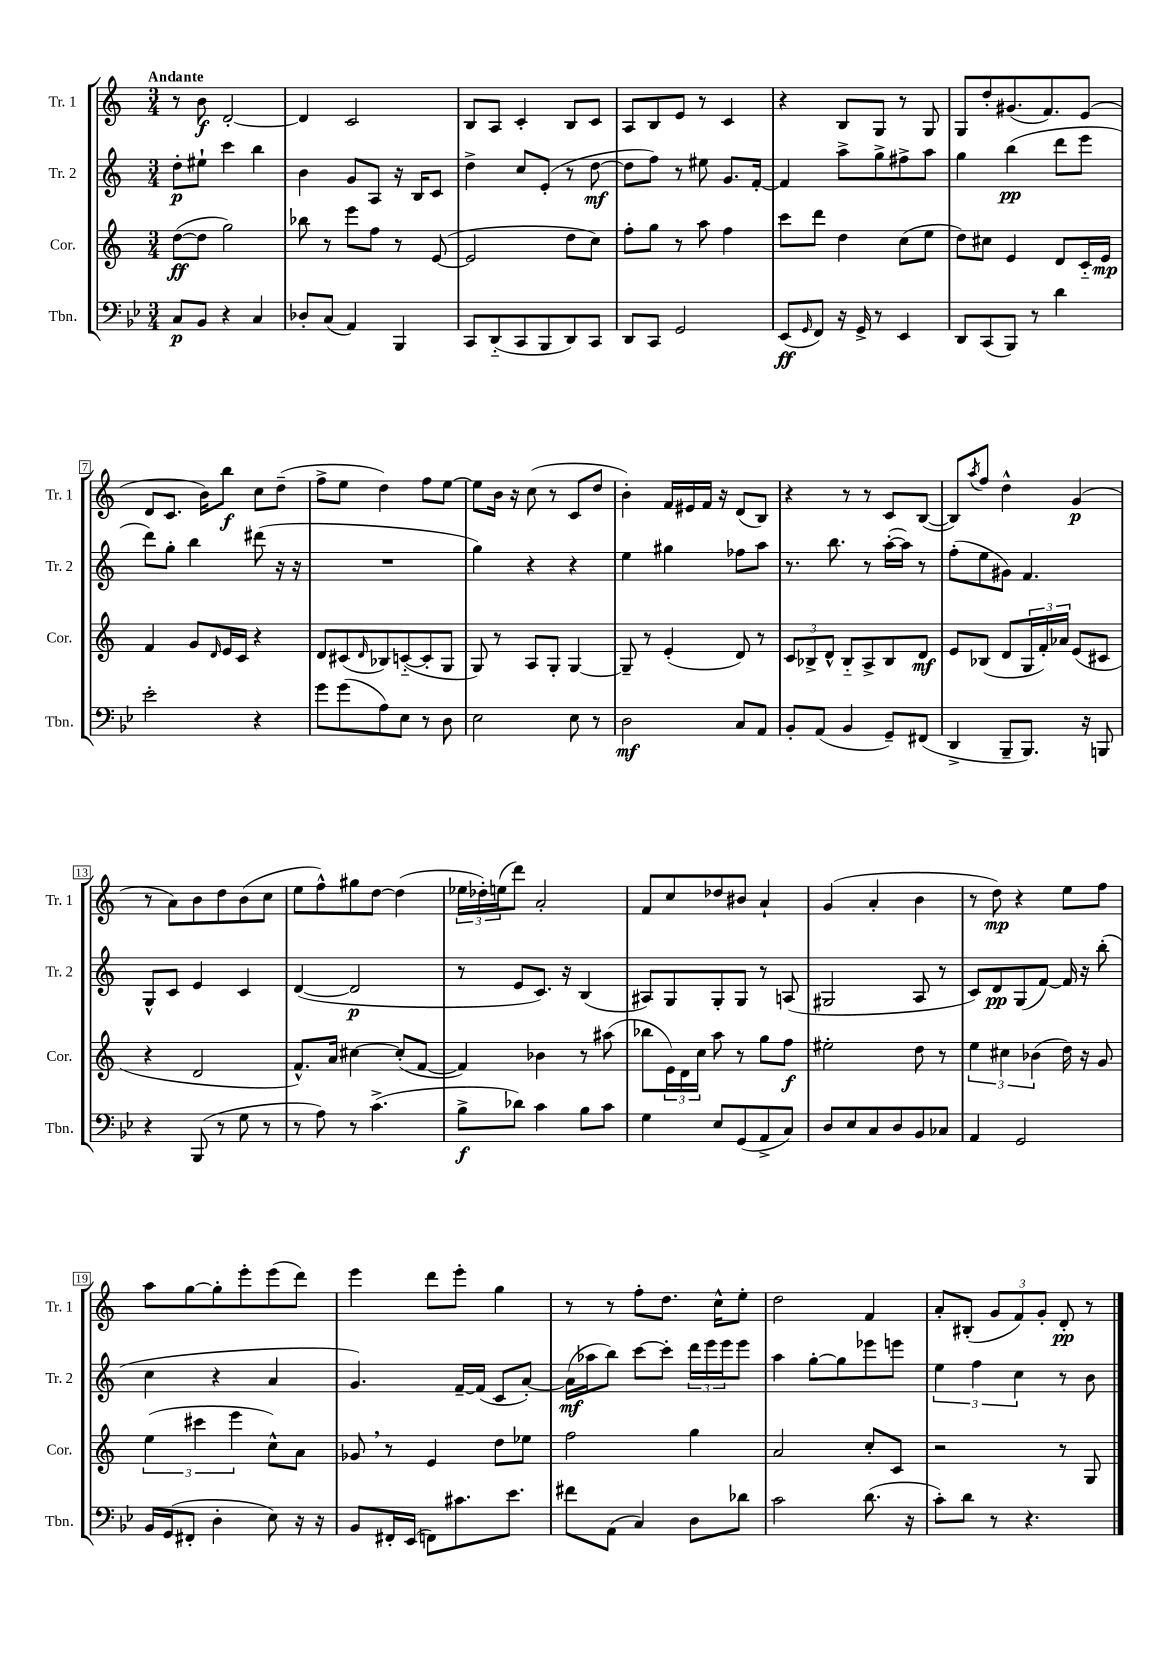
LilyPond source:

<<
\new StaffGroup <<
\new Staff = "s0" \with { instrumentName = "Tr. 1" shortInstrumentName = "Tr. 1" } {
    \clef treble \key c \major \numericTimeSignature \time 3/4 \tempo "Andante"
    r8 b'8\f d'2~-. |
    d'4 c'2 |
    b8 a8 c'4-. b8 c'8 |
    a8 b8 e'8 r8 c'4 |
    r4 b8 g8 r8 g8 |
    g8 d''8-. gis'8.( f'8.) e'8( |
    d'8 c'8. b'16) b''8\f c''8 d''8--( |
    f''8-> e''8 d''4) f''8 e''8~ |
    e''8 b'16 r16 c''8( r8 c'8 d''8 |
    b'4-.) f'16 eis'16 f'16 r16 d'8( b8) |
    r4 r8 r8 c'8 b8~( |
    b8) \acciaccatura { a''8 } f''8 d''4-^ g'4\p( |
    r8 a'8) b'8 d''8 b'8( c''8 |
    e''8 f''8-^) gis''8 d''8~ d''4( |
    \tuplet 3/2 { ees''16 des''16-.) e''16( } d'''8) a'2-. |
    f'8 c''8 des''8 bis'8 a'4-! |
    g'4( a'4-. b'4 |
    r8 d''8\mp) r4 e''8 f''8 |
    a''8 g''8~ g''8-. e'''8-. e'''8( d'''8) |
    e'''4 d'''8 e'''8-. g''4 |
    r8 r8 f''8-. d''8. c''16-^ e''8-. |
    d''2 f'4 |
    a'8-. bis8-.( \tuplet 3/2 { g'8 f'8) g'8-. } d'8-.\pp r8 \bar "|." |
}
\new Staff = "s1" \with { instrumentName = "Tr. 2" shortInstrumentName = "Tr. 2" } {
    \clef treble \key c \major \numericTimeSignature \time 3/4
    d''8-.\p eis''8-! c'''4 b''4 |
    b'4 g'8 a8 r16 b16 c'8 |
    d''4-> c''8 e'8-.( r8 d''8~\mf |
    d''8 f''8) r8 eis''8 g'8. f'16~-. |
    f'4 a''8-> g''8-> fis''8-> a''8 |
    g''4 b''4\pp( d'''8 e'''8 |
    d'''8) g''8-. b''4 dis'''8( r16 r16 |
    R2. |
    g''4) r4 r4 |
    e''4 gis''4 fes''8 a''8 |
    r8. b''8. r8 a''16~-.( a''16) r8 |
    f''8-.( e''8 gis'8) f'4. |
    g8-^ c'8 e'4 c'4 |
    d'4~( d'2\p |
    r8 e'8 c'8.) r16 b4( |
    ais8) g8 g8-. g8 r8 a8( |
    gis2 a8 r8 |
    c'8) d'8\pp g8( f'8~) f'16 r16 b''8-.( |
    c''4 r4 a'4 |
    g'4.) f'16~-- f'16( c'8 a'8~-.) |
    a'16\mf( aes''16 b''8) c'''8~ c'''8-. \tuplet 3/2 { d'''16 e'''16 e'''16 } e'''8 |
    a''4 g''8~-. g''8 ees'''8 e'''8 |
    \tuplet 3/2 { e''4 f''4 c''4 } r8 b'8 \bar "|." |
}
\new Staff = "s2" \with { instrumentName = "Cor." shortInstrumentName = "Cor." } {
    \clef treble \key c \major \numericTimeSignature \time 3/4
    d''8~\ff( d''8 g''2) |
    bes''8 r8 e'''8 f''8 r8 e'8~( |
    e'2 d''8 c''8) |
    f''8-. g''8 r8 a''8 f''4 |
    c'''8 d'''8 d''4 c''8( e''8 |
    d''8) cis''8 e'4 d'8 c'16-_ e'16\mp |
    f'4 g'8 \grace { d'16 } e'16 c'16 r4 |
    d'8 cis'8( \grace { d'16 } bes8) c'8~-_( c'8-. g8 |
    g8) r8 a8 g8-. g4~ |
    g8-- r8 e'4-.( d'8) r8 |
    \tuplet 3/2 { c'8 bes8-> d'8-^ } bes8-_ a8-> bes8 d'8\mf |
    e'8 bes8( d'8 \tuplet 3/2 { g16 f'16-.) aes'16 } e'8( cis'8 |
    r4 d'2 |
    f'8.-^) a'16 cis''4~ cis''8-.( f'8~ |
    f'4) bes'4 r8 ais''8( |
    bes''8 \tuplet 3/2 { e'16) d'16 c''16 } a''8 r8 g''8 f''8\f |
    eis''2-. d''8 r8 |
    \tuplet 3/2 { e''4 cis''4 bes'4( } d''16) r16 g'8 |
    \tuplet 3/2 { e''4( cis'''4 e'''4 } c''8-^) a'8 |
    ges'8 \breathe r8 e'4 d''8 ees''8 |
    f''2 g''4 |
    a'2 c''8-. c'8 |
    r2 r8 g8 \bar "|." |
}
\new Staff = "s3" \with { instrumentName = "Tbn." shortInstrumentName = "Tbn." } {
    \clef bass \key bes \major \numericTimeSignature \time 3/4
    c8\p bes,8 r4 c4 |
    des8-. c8( a,4) bes,,4 |
    c,8 d,8-_( c,8 bes,,8 d,8) c,8 |
    d,8 c,8 g,2 |
    ees,8\ff( \grace { g,16 } f,8) r16 g,16-> r8 ees,4 |
    d,8 c,8( bes,,8) r8 d'4 |
    ees'2-. r4 |
    g'8 g'8( a8) ees8 r8 d8 |
    ees2 ees8 r8 |
    d2\mf c8 a,8 |
    bes,8-. a,8( bes,4 g,8--) fis,8( |
    d,4-> bes,,8-- bes,,8.) r16 b,,8 |
    r4 bes,,8( r8 g8 r8 |
    r8 a8) r8 c'4.->( |
    bes8->\f des'8) c'4 bes8 c'8 |
    g4 ees8 g,8( a,8-> c8) |
    d8 ees8 c8 d8 bes,8 ces8 |
    a,4 g,2 |
    bes,16 g,16( fis,8-. d4-. ees8) r16 r16 |
    bes,8 fis,16-. ees,16( f,8) cis'8. ees'8. |
    fis'8 a,8( c4) d8 des'8 |
    c'2 d'8.( r16 |
    c'8-.) d'8 r8 r4. \bar "|." |
}
>>
>>
\layout { \context { \Score \override BarNumber.stencil = #(make-stencil-boxer 0.1 0.3 ly:text-interface::print) } }
